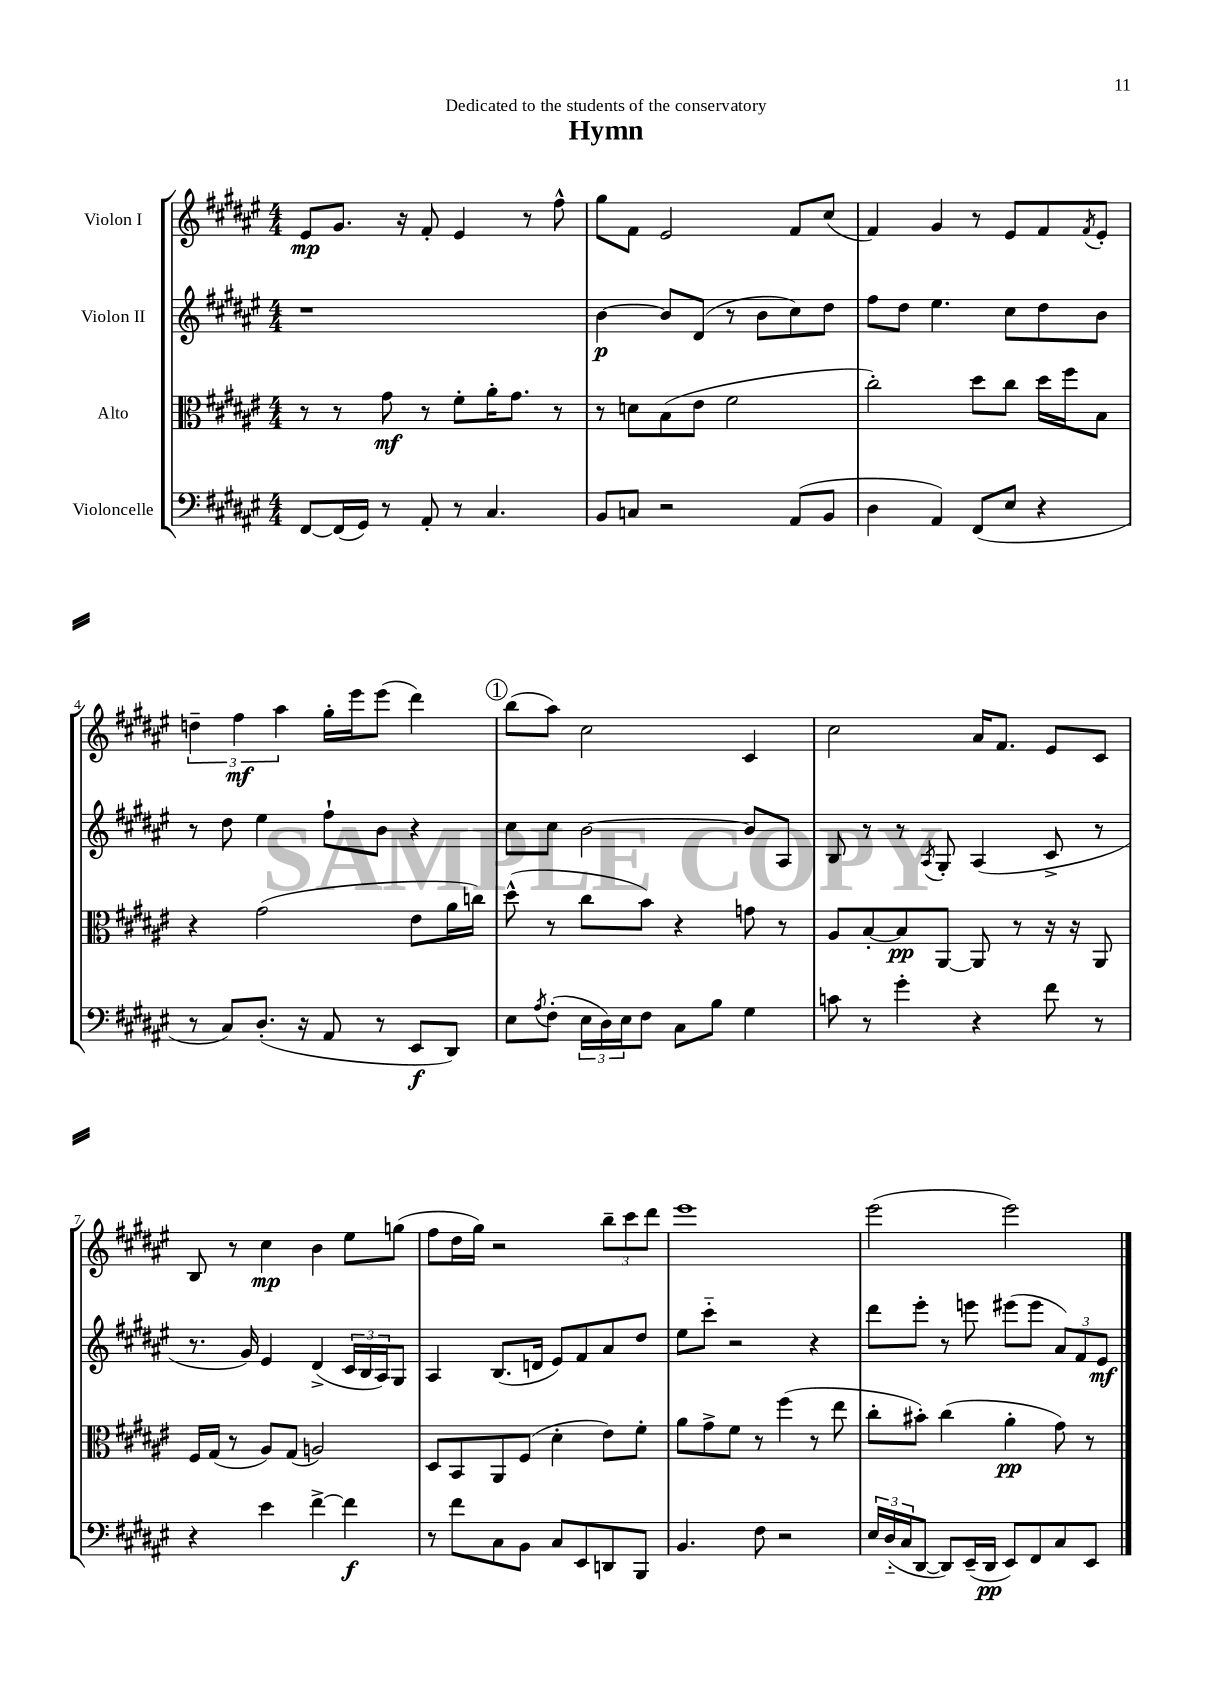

**kern	**kern	**kern	**kern
*staff4	*staff3	*staff2	*staff1
*clefF4	*clefC3	*clefG2	*clefG2
*k[f#c#g#d#a#e#]	*k[f#c#g#d#a#e#]	*k[f#c#g#d#a#e#]	*k[f#c#g#d#a#e#]
*M4/4	*M4/4	*M4/4	*M4/4
[8FF#	8r	1r	8e#
(16FF#]	8r	.	8.g#
16GG#)	.	.	.
8r	8g#	.	.
.	.	.	16r
8AA#'	8r	.	8f#'
8r	8f#'	.	4e#
4.C#	16a#'	.	.
.	8.g#	.	.
.	.	.	8r
.	8r	.	8ff#^^
=	=	=	=
8BB	8r	[4b	8gg#
8C	8d	.	8f#
2r	(8B	8b]	2e#
.	8e#	(8d#	.
.	2f#	8r	.
.	.	8b	.
(8AA#	.	8cc#)	8f#
8BB	.	8dd#	(8cc#
=	=	=	=
4D#	2cc#')	8ff#	4f#)
.	.	8dd#	.
4AA#)	.	4.ee#	4g#
(8FF#	8dd#	.	8r
8E#	8cc#	8cc#	8e#
4r	16dd#	8dd#	8f#
.	16ff#	.	.
.	.	.	8qf#
.	8B	8b	8e#'
=	=	=	=
8r	4r	8r	6dd~
8C#)	.	8dd#	.
.	.	.	6ff#
(8.D#'	(2g#	4ee#	.
.	.	.	6aa#
16r	.	.	.
8AA#	.	8ff#`	16gg#'
.	.	.	16eee#
8r	.	8b	(8eee#
8EE#	8e#	4r	4ddd#)
8DD#)	16a#	.	.
.	16cc)	.	.
=	=	=	=
8E#	(8dd#^^	8cc#	(8bb
8qA#	.	.	.
(8F#'	8r	8cc#	8aa#)
24E#	8cc#	[2b	2cc#
24D#)	.	.	.
24E#	.	.	.
8F#	8b)	.	.
8C#	4r	.	.
8B	.	.	.
4G#	8g	8b]	4c#
.	8r	8A#	.
=	=	=	=
8c	8A#	8B	2cc#
8r	[8B'	8r	.
4g#'	8B]	8r	.
.	.	8qA#	.
.	[8AA#	8G#'	.
4r	8AA#]	(4A#	16a#
.	.	.	8.f#
.	8r	.	.
8f#	16r	8c#^	8e#
.	16r	.	.
8r	8AA#	8r	8c#
=	=	=	=
4r	16F#	8.r	8B
.	(16G#	.	.
.	8r	.	8r
.	.	16g#)	.
4e#	8A#)	4e#	4cc#
.	(8G#	.	.
[4f#^	2A)	(4d#^	4b
4f#]	.	24c#	8ee#
.	.	24B	.
.	.	24A#)	.
.	.	8G#	(8gg
=	=	=	=
8r	8D#	4A#	8ff#
8f#	8BB	.	16dd#
.	.	.	16gg#)
8C#	8AA#	(8.B	2r
8BB	(8F#	.	.
.	.	16d	.
8C#	4d#'	8e#)	.
8EE#	.	8f#	.
8DD	8e#)	8a#	12bb~
.	.	.	12ccc#
8BBB	8f#'	8dd#	.
.	.	.	12ddd#
=	=	=	=
4.BB	8a#	8ee#	1eee#
.	8g#^	8ccc#'~	.
.	8f#	2r	.
8F#	8r	.	.
2r	(4ff#	.	.
.	8r	4r	.
.	8ee#	.	.
=	=	=	=
24E#	8cc#'	8ddd#	(2eee#
(24D#'~	.	.	.
24C#	.	.	.
[8DD#	8b#')	8eee#'	.
8DD#])	(4cc#	8r	.
(16EE#~	.	8eee	.
16DD#	.	.	.
8EE#)	4a#'	(8eee#	2eee#)
8FF#	.	8eee#	.
8C#	8g#)	12a#)	.
.	.	12f#	.
8EE#	8r	.	.
.	.	12e#	.
==	==	==	==
*-	*-	*-	*-
